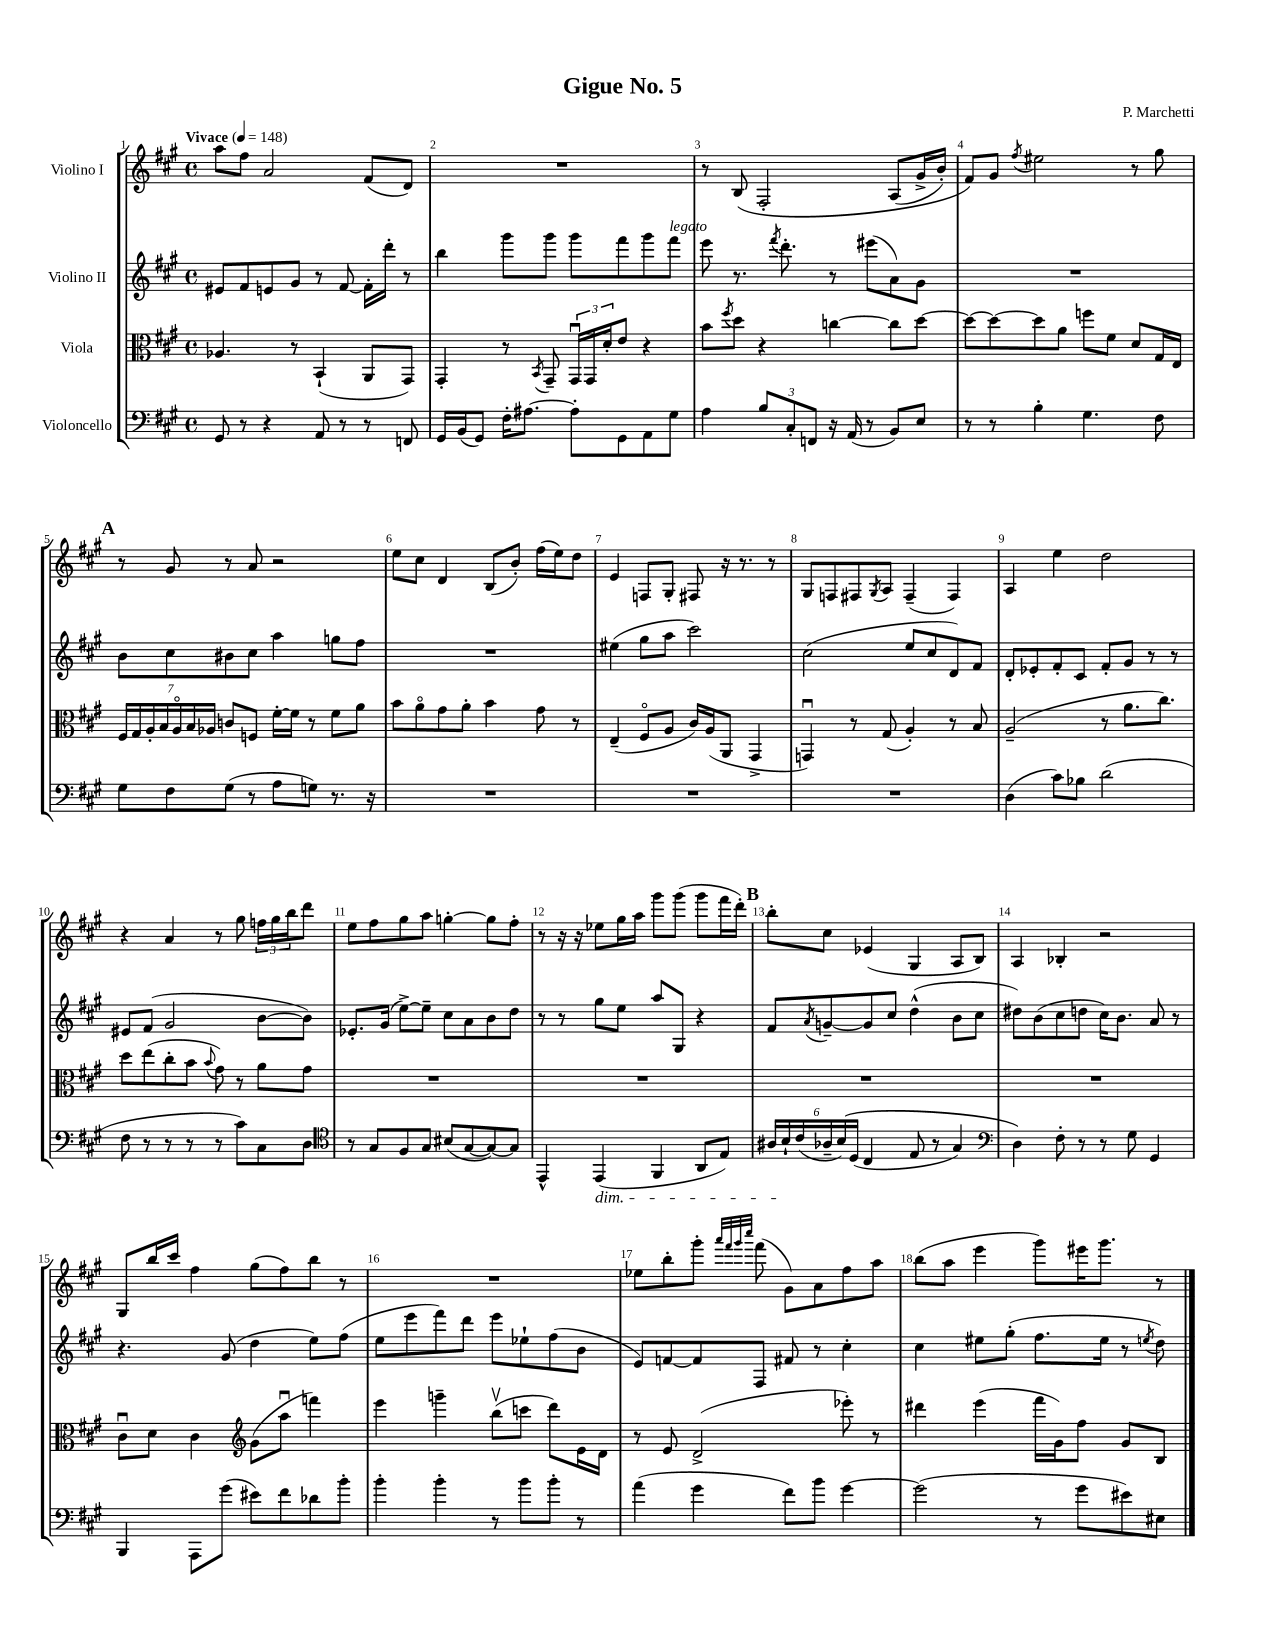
\header { title = "Gigue No. 5" composer = "P. Marchetti" }
<<
\new StaffGroup <<
\new Staff = "s0" \with { instrumentName = "Violino I" } {
    \clef treble \key a \major \defaultTimeSignature \time 4/4 \tempo "Vivace" 4 = 148
    a''8 fis''8 a'2 fis'8( d'8) |
    R1 |
    r8 b8\( fis2-. a8( gis'16-> b'16-.) |
    fis'8\) gis'8 \acciaccatura { fis''8 } eis''2 r8 gis''8 |
    \mark \markup { \bold "A" } r8 gis'8 r8 a'8 r2 |
    e''8 cis''8 d'4 b8( b'8-.) fis''16( e''16) d''8 |
    e'4 f8 gis8-. fis8 r16 r8. r8 |
    gis8 f8 fis8 \acciaccatura { gis8 } a8 fis4--( fis4) |
    a4 e''4 d''2 |
    r4 a'4 r8 gis''8 \tuplet 3/2 { f''16 gis''16 b''16 } d'''8 |
    e''8 fis''8 gis''8 a''8 g''4~-. g''8 fis''8-. |
    r8 r16 r16 ees''8 gis''16 a''16 gis'''8 gis'''8( gis'''8 fis'''16 d'''16-.) |
    \mark \markup { \bold "B" } b''8-. cis''8 ees'4( gis4 a8 b8) |
    a4 bes4-. r2 |
    gis8 b''16 cis'''16 fis''4 gis''8( fis''8) b''8 r8 |
    R1 |
    ees''8 b''8-. gis'''8-. \grace { a'''32 fis'''32 gis'''32 cis''''32 } fis'''8( gis'8) a'8 fis''8 a''8 |
    b''8( a''8 e'''4 gis'''8) eis'''16 gis'''8. r8 \bar "|." |
}
\new Staff = "s1" \with { instrumentName = "Violino II" } {
    \clef treble \key a \major \defaultTimeSignature \time 4/4
    eis'8 fis'8 e'8 gis'8 r8 fis'8~ fis'16-. d'''16-. r8 |
    b''4 gis'''8 gis'''8 gis'''8 fis'''8 gis'''8 fis'''8^\markup { \italic "legato" } |
    e'''8 r8. \acciaccatura { fis'''8 } d'''8.-. r8 eis'''8( a'8) gis'8 |
    R1 |
    \mark \markup { \bold "A" } b'8 cis''8 bis'8 cis''8 a''4 g''8 fis''8 |
    R1 |
    eis''4( gis''8 a''8 cis'''2) |
    cis''2( e''8 cis''8 d'8) fis'8 |
    d'8-. ees'8-. fis'8-. cis'8 fis'8-. gis'8 r8 r8 |
    eis'8 fis'8( gis'2 b'8~ b'8) |
    ees'8.-. gis'16( e''8~->) e''8-- cis''8 a'8 b'8 d''8 |
    r8 r8 gis''8 e''8 a''8 gis8 r4 |
    \mark \markup { \bold "B" } fis'8 \acciaccatura { a'8 } g'8~-- g'8 cis''8 d''4-^( b'8 cis''8 |
    dis''8) b'8( cis''8 d''8 cis''16) b'8. a'8 r8 |
    r4. gis'8( d''4 e''8) fis''8( |
    e''8 e'''8 fis'''8) d'''8 e'''8 ees''8-! fis''8( b'8 |
    e'8) f'8~ f'8 fis8 fis'8 r8 cis''4-. |
    cis''4 eis''8 gis''8-.( fis''8. eis''16 r8 \acciaccatura { e''8 } d''8) \bar "|." |
}
\new Staff = "s2" \with { instrumentName = "Viola" } {
    \clef alto \key a \major \defaultTimeSignature \time 4/4
    aes4. r8 b,4-!( a,8 gis,8) |
    gis,4-. r8 \acciaccatura { b,8 } gis,8-- \tuplet 3/2 { gis,16\downbow gis,16 d'16-. } e'8 r4 |
    b'8 \acciaccatura { fis''8 } d''8 r4 c''4~ c''8 d''8~ |
    d''8~ d''8~ d''8 a'8 f''8 fis'8 d'8 gis16 e16 |
    \mark \markup { \bold "A" } \tuplet 7/4 { fis16 gis16 a16-. b16 a16\flageolet b16 aes16 } c'8 f8 fis'16~-. fis'16 r8 fis'8 a'8 |
    b'8 a'8\flageolet gis'8 a'8-. b'4 gis'8 r8 |
    e4--( fis8\flageolet a8 cis'16) a16( a,8 gis,4-> |
    g,4\downbow) r8 gis8( a4-.) r8 b8 |
    a2--( r8 a'8. cis''8.) |
    d''8 e''8( cis''8-. b'8 \appoggiatura { b'8 } gis'8) r8 a'8 gis'8 |
    R1 |
    R1 |
    \mark \markup { \bold "B" } R1 |
    R1 |
    cis'8\downbow d'8 cis'4 \clef treble gis'8( a''8\downbow f'''4) |
    e'''4 g'''4-- b''8\upbow( c'''8 d'''8) e'16 d'16 |
    r8 e'8 d'2->( ees'''8-.) r8 |
    dis'''4 e'''4( fis'''16 gis'16) fis''8 gis'8 b8 \bar "|." |
}
\new Staff = "s3" \with { instrumentName = "Violoncello" } {
    \clef bass \key a \major \defaultTimeSignature \time 4/4
    gis,8 r8 r4 a,8 r8 r8 f,8 |
    gis,16 b,16( gis,8) fis16-. ais8.~ ais8-. gis,8 a,8 gis8 |
    a4 \tuplet 3/2 { b8 cis8-. f,8 } r16 a,16( r8 b,8) e8 |
    r8 r8 b4-. gis4. fis8 |
    \mark \markup { \bold "A" } gis8 fis8 gis8( r8 a8 g8) r8. r16 |
    R1 |
    R1 |
    R1 |
    d4( cis'8) bes8 d'2( |
    fis8 r8 r8 r8 r8 cis'8) cis8 d8 |
    \clef tenor r8 gis8 fis8 gis8 bis8( gis8~ gis8~) gis8 |
    e,4-^ e,4\dim( fis,4 a,8 e8) |
    \mark \markup { \bold "B" } \tuplet 6/4 { ais16 b16-!\! cis'16( aes16-- b16)\( d16( } cis4 e8 r8 gis4) |
    \clef bass d4\) fis8-. r8 r8 gis8 gis,4 |
    b,,4 a,,8 gis'8( eis'8) fis'8 des'8 b'8-. |
    b'4-. b'4-. r8 b'8 b'8-. r8 |
    a'4( gis'4 fis'8) b'8 gis'4~ |
    gis'2( r8 gis'8 eis'8) eis8 \bar "|." |
}
>>
>>
\layout { \context { \Score \override BarNumber.break-visibility = ##(#f #t #t) barNumberVisibility = #all-bar-numbers-visible } }
